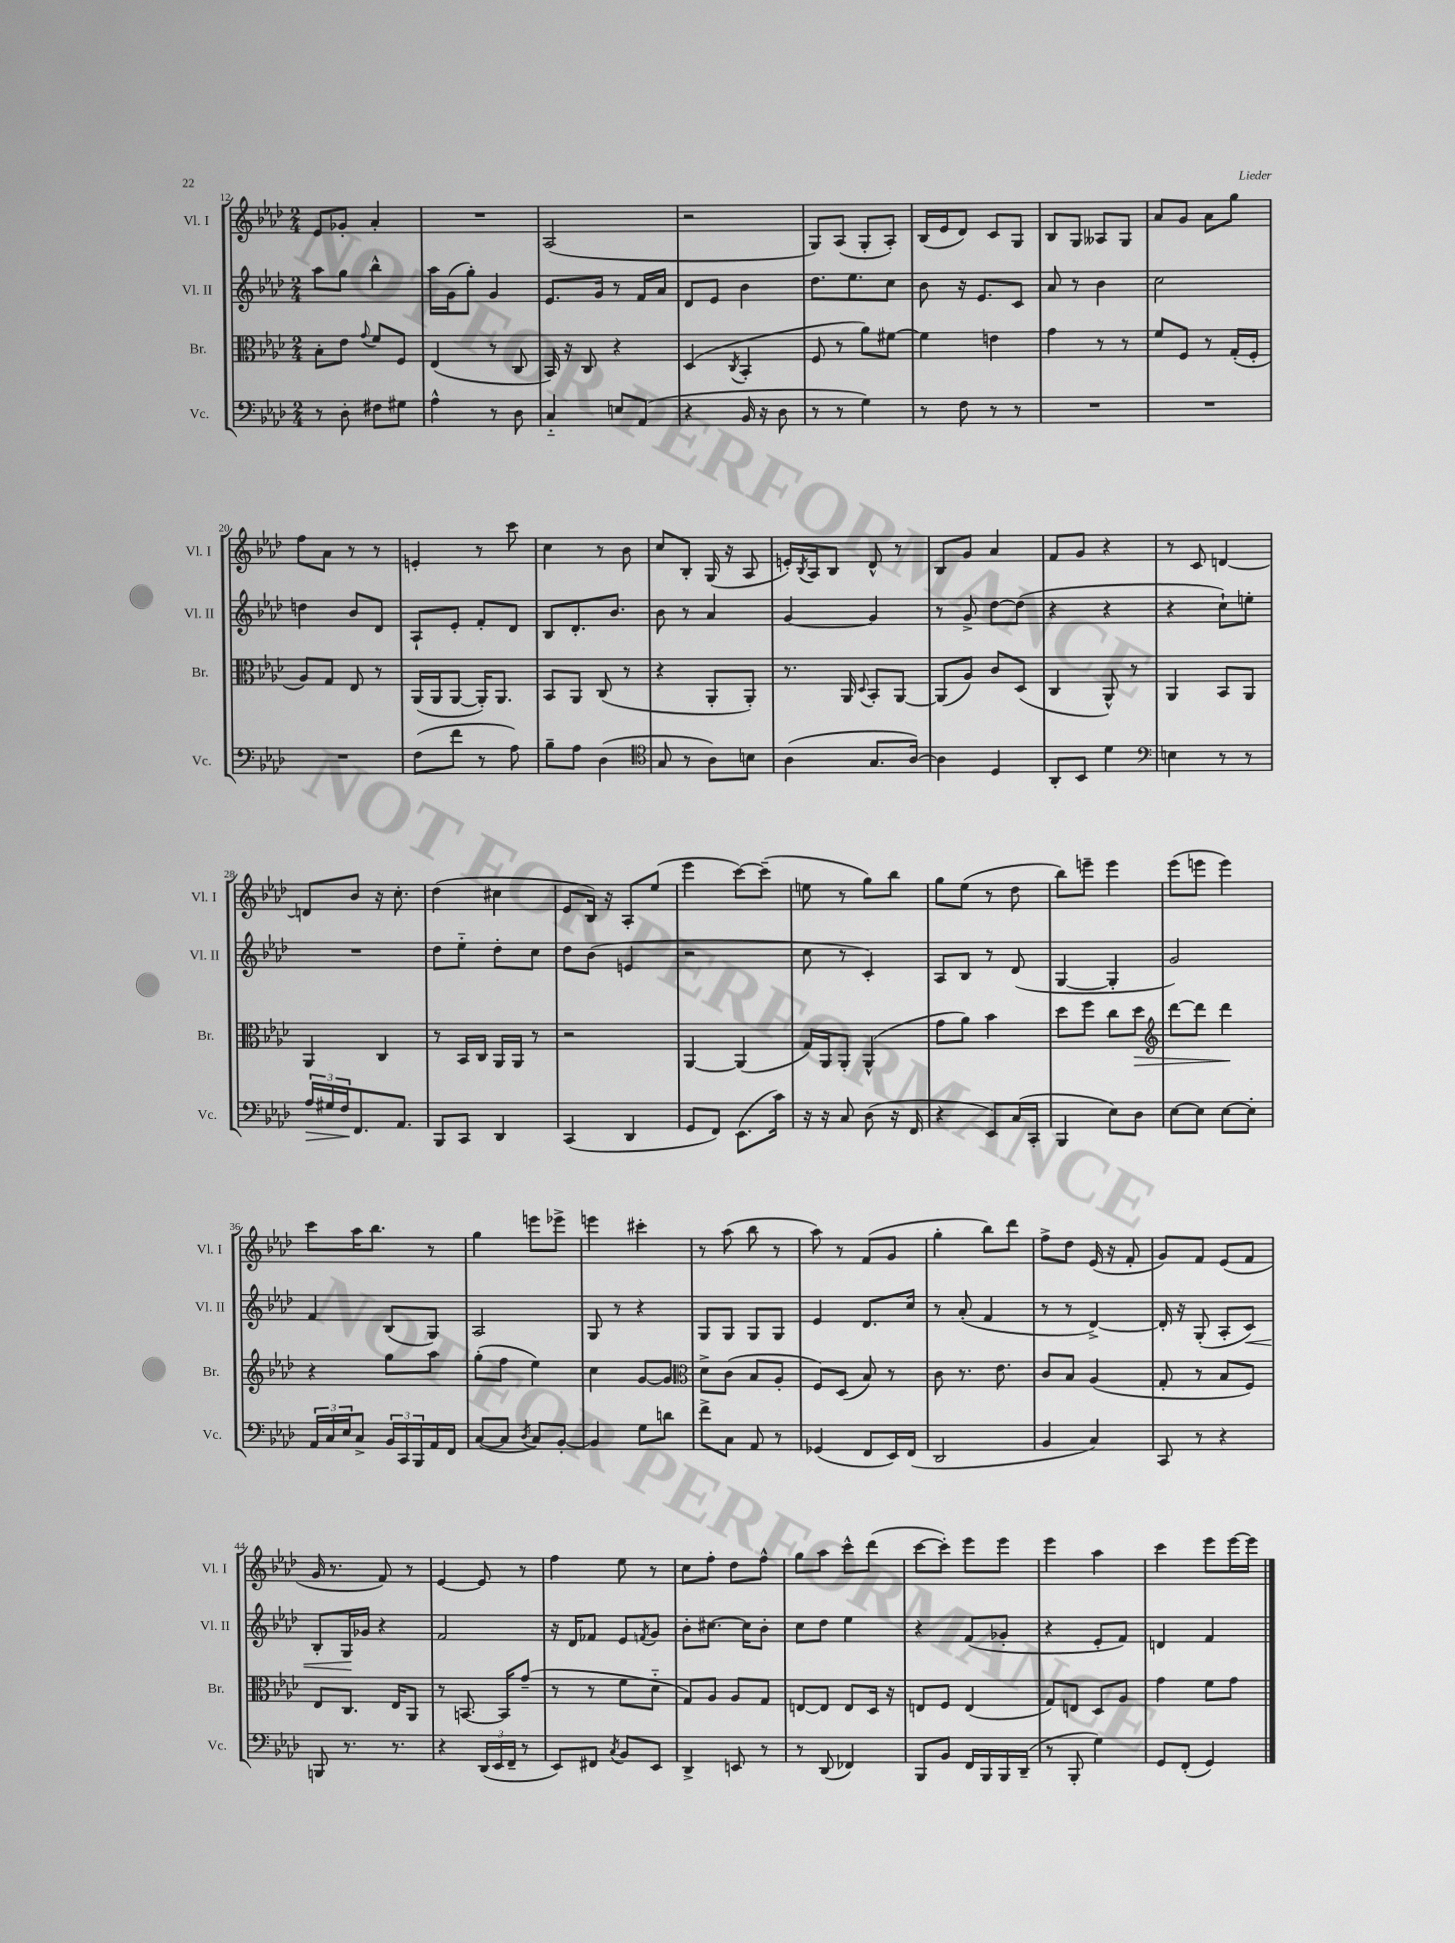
<<
\new StaffGroup <<
\new Staff = "s0" \with { instrumentName = "Vl. I" shortInstrumentName = "Vl. I" } {
    \clef treble \key aes \major \numericTimeSignature \time 2/4
    ees'8 ges'8-. aes'4-. |
    R2 |
    aes2( |
    r2 |
    g8) aes8( g8-. aes8-.) |
    bes16( ees'16 des'8) c'8 g8 |
    bes8 g8 aeses8 g8 |
    aes'8 g'8 aes'8 g''8 |
    f''8 aes'8 r8 r8 |
    e'4-. r8 c'''8 |
    c''4 r8 bes'8 |
    c''8 bes8-. g16( r16 aes8 |
    e'16-.) \acciaccatura { bes8 } aes16 bes8 des'8-^ r8 |
    bes8 g'8 aes'4 |
    f'8 g'8 r4 |
    r8 c'8 d'4~ |
    d'8 bes'8 r16 c''8.-. |
    des''4( cis''4 |
    ees'8 bes16) r16 aes8-. ees''8( |
    ees'''4 c'''8~) c'''8--( |
    e''8 r8 g''8) bes''8 |
    g''8 ees''8( r8 des''8 |
    bes''8) e'''8-- e'''4 |
    ees'''8( e'''8 e'''4) |
    c'''8 aes''16 bes''8. r8 |
    g''4 e'''8 ees'''8-> |
    e'''4 cis'''4-. |
    r8 aes''8( bes''8 r8 |
    aes''8) r8 f'8( g'8 |
    g''4-. bes''8) des'''8 |
    f''8-> des''8 ees'16( r16 f'8-. |
    g'8) f'8 ees'8( f'8 |
    g'16 r8. f'8) r8 |
    ees'4~ ees'8 r8 |
    f''4 ees''8 r8 |
    c''8 f''8-. des''8 f''8-^ |
    g''8 aes''8 c'''8-^ des'''8( |
    c'''8~ c'''8-.) ees'''8 ees'''8 |
    ees'''4 aes''4 |
    c'''4 ees'''8 ees'''16~ ees'''16 \bar "|." |
}
\new Staff = "s1" \with { instrumentName = "Vl. II" shortInstrumentName = "Vl. II" } {
    \clef treble \key aes \major \numericTimeSignature \time 2/4
    aes''8 g''8 bes''4-^ |
    aes''16 g'16( g''8-.) g'4 |
    ees'8. g'16 r8 f'16 aes'16 |
    des'8 ees'8 bes'4 |
    des''8. ees''8. c''8 |
    bes'8 r16 ees'8. c'8 |
    aes'8 r8 bes'4 |
    c''2 |
    d''4 bes'8 des'8 |
    aes8-! ees'8-. f'8-. des'8 |
    bes8 des'8.-. bes'8. |
    bes'8 r8 aes'4 |
    g'4~ g'4 |
    r8 g'8-> des''8~ des''8( |
    r4 r4 |
    r4 c''8-!) e''8-. |
    R2 |
    des''8 ees''8-_ des''8-. c''8 |
    des''8 bes'8( e'4 |
    r2 |
    c''8 r8 c'4-.) |
    aes8 bes8 r8 des'8( |
    g4~ g4-. |
    g'2) |
    f'4 bes8( g8) |
    aes2 |
    g8 r8 r4 |
    g8 g8 g8 g8 |
    ees'4 des'8. c''16 |
    r8 aes'8-.( f'4 |
    r8 r8 des'4~->) |
    des'16-. r16 g8-.( aes8-. c'8\<) |
    bes8-. g16\! ges'16 r4 |
    f'2 |
    r16 des'16 fes'8 ees'8 \acciaccatura { f'8 } g'8 |
    bes'8-. cis''8.~ cis''16 bes'8-. |
    c''8 des''8 ees''4 |
    r4 f'8( ges'8-. |
    r4 ees'8-. f'8) |
    d'4 f'4 \bar "|." |
}
\new Staff = "s2" \with { instrumentName = "Br." shortInstrumentName = "Br." } {
    \clef alto \key aes \major \numericTimeSignature \time 2/4
    bes8-. ees'8 \appoggiatura { g'8 } f'8 f8 |
    ees4( r8 c8 |
    bes,16) r16 c8 r4 |
    des4( \acciaccatura { c8 } bes,4-. |
    f8 r8 aes'8) fis'8~ |
    fis'4 e'4 |
    g'4 r8 r8 |
    f'8 f8 r8 g16-.( f16-. |
    aes8) g8 ees8 r8 |
    aes,16( aes,16 aes,8~ aes,16-.) aes,8. |
    bes,8 aes,8 c8( r8 |
    r4 aes,8-. aes,8-.) |
    r8. aes,16 \appoggiatura { des8 } bes,8-. aes,8~ |
    aes,8( aes8) c'8 des8( |
    c4 aes,8-^) r8 |
    aes,4 bes,8 aes,8 |
    aes,4 c4 |
    r8 bes,16 c16 aes,16 aes,16 r8 |
    r2 |
    aes,4~ aes,4( |
    g16) aes,16 aes,8-. aes,4-^( |
    g'8 aes'8) bes'4 |
    des''8 f''8 c''8 des''8\> |
    \clef treble des'''8~ des'''8 des'''4\! |
    r4 g''8 aes''8 |
    g''8-.( f''8 ees''4) |
    c''4 g'8~ g'8 |
    \clef alto des'8-> c'8( bes8 aes8-. |
    f8) des8( bes8) r8 |
    c'8 r8. ees'8. |
    c'8 bes8 aes4( |
    g8-. r8 bes8 f8) |
    ees8 c8. ees16 aes,8 |
    r8 b,8.~ b,16 g'8--( |
    r8 r8 f'8 des'8-_ |
    g8) aes8 aes8 g8 |
    e8~ e8 e8 des16 r16 |
    e8 f8 e4( |
    g8) e8 des8 aes8 |
    g'4 f'8 g'8 \bar "|." |
}
\new Staff = "s3" \with { instrumentName = "Vc." shortInstrumentName = "Vc." } {
    \clef bass \key aes \major \numericTimeSignature \time 2/4
    r8 des8-. fis8 gis8 |
    aes4-^ r8 des8 |
    c4-_ e8 aes,8( |
    r4 bes,16 r16 des8 |
    r8 r8 g4) |
    r8 f8 r8 r8 |
    R2 |
    R2 |
    R2 |
    f8( f'8 r8 aes8) |
    bes8-- aes8 des4( |
    \clef tenor g8 r8 aes8) b8 |
    aes4( g8. aes16~) |
    aes4 des4 |
    aes,8-. bes,8 des'4 |
    \clef bass e4 r8 r8 |
    \tuplet 3/2 { aes16\> gis16 f16\! } f,8. aes,8. |
    bes,,8 c,8 des,4 |
    c,4( des,4 |
    g,8 f,8) ees,8.( c'16) |
    r16 r16 c8 des8( r16 f,16 |
    r4 ees,8) c16( c,16-. |
    bes,,4 ees8) des8 |
    ees8~ ees8 ees8~ ees8-. |
    \tuplet 3/2 { aes,16 c16 ees16 } c8-> \tuplet 3/2 { bes,16 c,16 bes,,16 } aes,16 f,16 |
    c8~( c8 \acciaccatura { des8 } c8) bes,8~-. |
    bes,4 g8 d'8 |
    f'8-> c8 aes,8 r8 |
    ges,4( f,8 ees,16) f,16( |
    des,2 |
    bes,4 c4) |
    c,8 r8 r4 |
    b,,8 r8. r8. |
    r4 \tuplet 3/2 { des,16( ees,16 f,16-- } r8 |
    ees,8) fis,8 \acciaccatura { c8 } bes,8 ees,8 |
    des,4-> e,8 r8 |
    r8 des,8( fes,4) |
    bes,,8 bes,8 f,16 bes,,16 bes,,16 des,16--( |
    r8 bes,,8-. g4) |
    g,8 f,8-.( g,4) \bar "|." |
}
>>
>>
\layout { \context { \Score currentBarNumber = #12 } }
